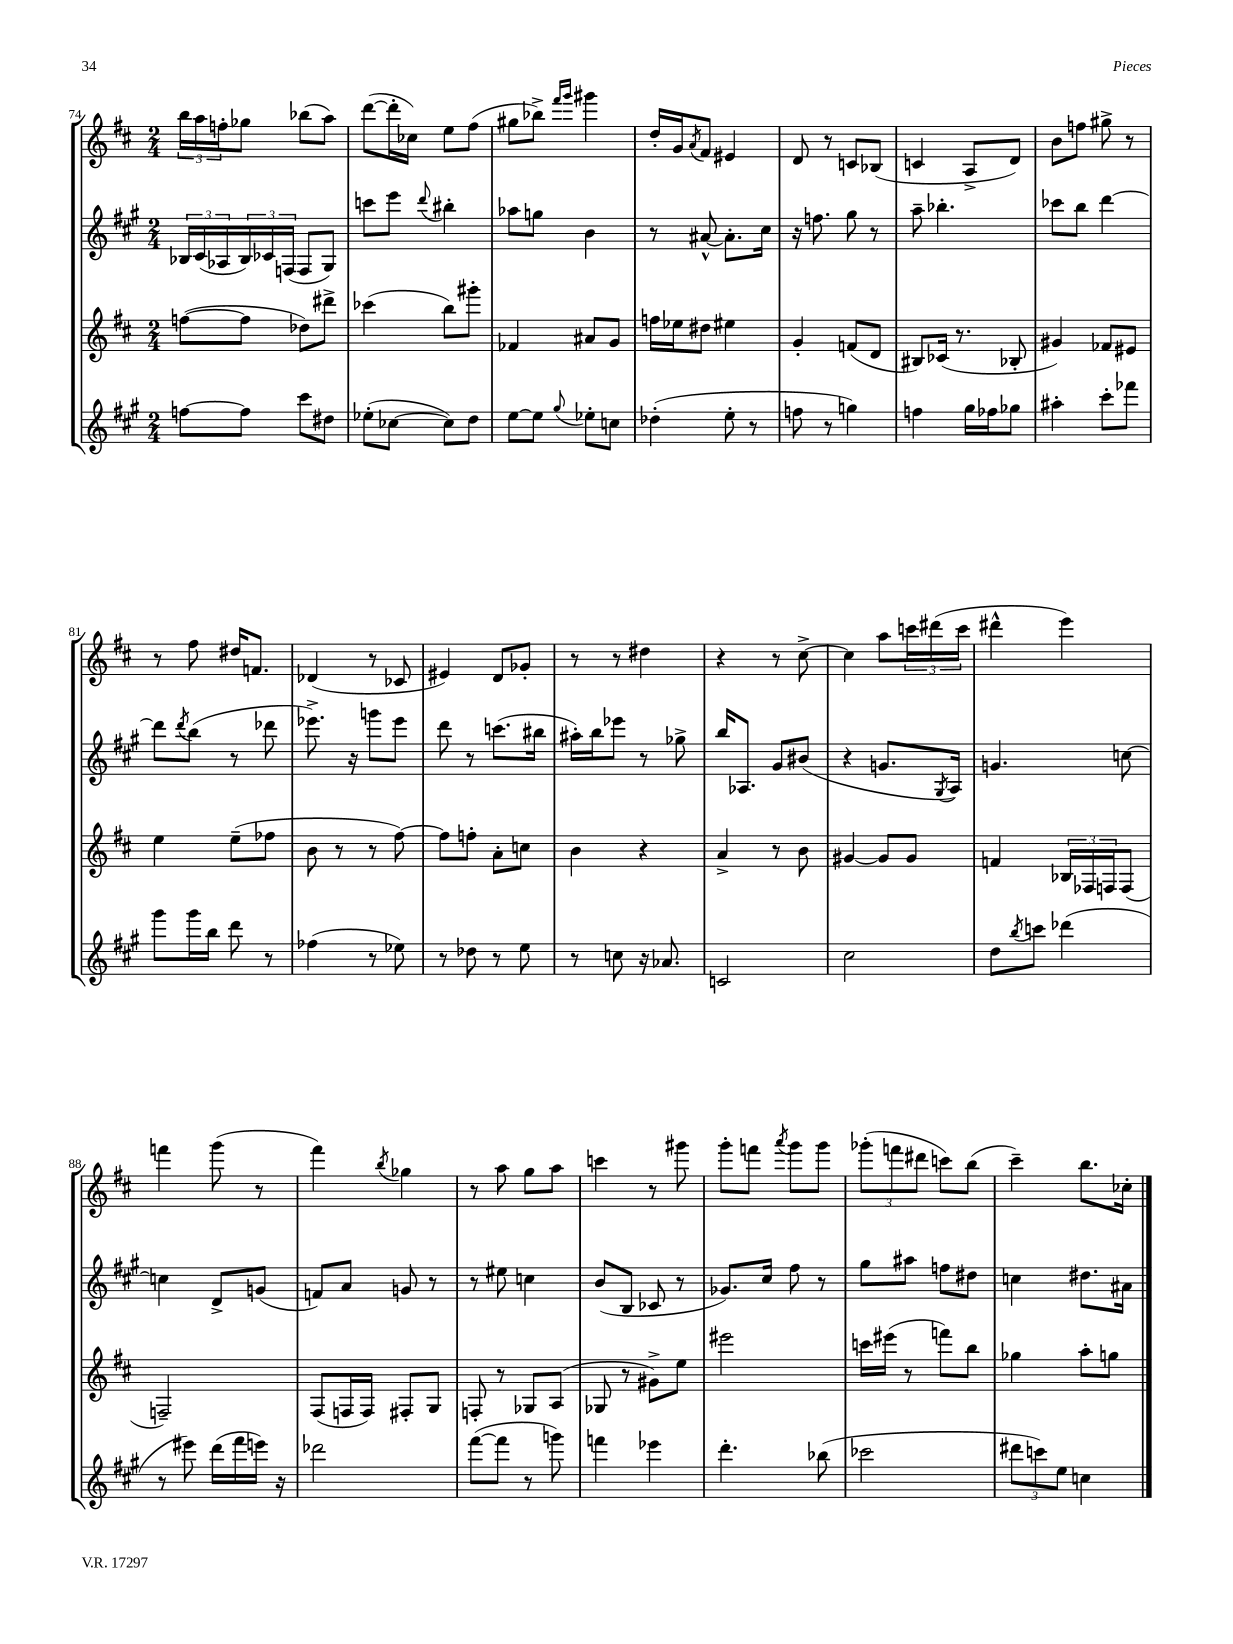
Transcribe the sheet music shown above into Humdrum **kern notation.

**kern	**kern	**kern	**kern
*part4	*part3	*part2	*part1
*staff4	*staff3	*staff2	*staff1
*clefG2	*clefG2	*clefG2	*clefG2
*k[f#c#g#]	*k[f#c#]	*k[f#c#g#]	*k[f#c#]
*M2/4	*M2/4	*M2/4	*M2/4
=74	=74	=74	=74
[8ffn\L	([8ffn\L	24B-X/LL	24bb\LL
.	.	(24c#/	24aa\
.	.	24A-X/	24ffn'\J
8ff\J]	8ff\J]	24B-/)	8gg-X\J
.	.	24c-X/	.
.	.	(24Fn/JJ	.
8ccc#\L	8dd-X\L)	8F/L	(8bb-X\L
8dd#X\J	8ddd#X^\J	8G#/J)	8aa\J)
=75	=75	=75	=75
(8ee-X'\L	(4ccc-X\	8cccn\L	([8ddd\L
[8cc-X\J	.	8eee\J	16ddd'\L]
.	.	.	16cc-X\JJ)
.	.	8qqddd/	.
8cc-\L])	8bb\L)	4bb#X'\	8ee\L
8dd\J	8ggg#X'\J	.	(8ff#\J
=76	=76	=76	=76
[8ee\L	4f-X/	8aa-X\L	8gg#X\L
8ee\J]	.	8ggn\J	8bb-X^\J)
.	.	.	16qqfff#/LL
8qqgg#/	.	.	16qqggg/JJ
8ee-X'\L	8a#X/L	4b\	4ggg#X\
8ccn\J	8g/J	.	.
=77	=77	=77	=77
(4dd-X'\	16ffn\LL	8r	16dd'/LL
.	16ee-X\J	.	16g/J
.	.	.	8qa/
.	8dd#X\J	[8a#X^^/	8f#/J
8ee'\	4ee#X\	8.a#'\L]	4e#X/
8r	.	.	.
.	.	16cc#\Jk	.
=78	=78	=78	=78
8ffn\	4g'/	16r	8d/
.	.	8.ffn\	.
8r	.	.	8r
4ggn\)	(8fn/L	8gg#\	8cn/L
.	8d/J	8r	(8B-X/J
=79	=79	=79	=79
4ffn\	8B#X/L)	8aa~\	4cn/
.	(16c-X/Jk	4.bb-X'\	.
.	8.r	.	.
16gg#\LL	.	.	8A^/L
16ff-X\J	.	.	.
8gg-X\J	8B-X'/	.	8d/J)
=80	=80	=80	=80
4aa#X'\	4g#X/)	8ccc-X\L	8b\L
.	.	8bb\J	8ffn\J
8ccc#'\L	8f-X/L	[4ddd\	8gg#X^\
8fff-X\J	8e#X/J	.	8r
!!LO:LB:g=z
=81	=81	=81	=81
8ggg#\L	4ee\	8ddd\L]	8r
.	.	8qddd/	.
16ggg#\L	.	(8bb\J	8ff#\
16bb\JJ	.	.	.
8ddd\	(8ee~\L	8r	16dd#X/KL
.	.	.	8.fn/J
8r	8ff-X\J	8ddd-X\	.
=82	=82	=82	=82
(4ff-X\	8b\	8.eee-X^\)	(4d-X/
.	8r	.	.
.	.	16r	.
8r	8r	8gggn\L	8r
8ee-X\)	[8ff#\)	8eee-\J	8c-X/
=83	=83	=83	=83
8r	8ff#\L]	8ddd\	4e#X/)
8dd-X\	8ffn'\J	8r	.
8r	8a'\L	(8.cccn\L	8d/L
8ee\	8ccn\J	.	8g-X'/J
.	.	16bb#X\Jk	.
=84	=84	=84	=84
8r	4b\	16aa#X'\LL)	8r
.	.	16bb\J	.
8ccn\	.	8eee-X\J	8r
16r	4r	8r	4dd#X\
8.a-X/	.	.	.
.	.	8gg-X^\	.
=85	=85	=85	=85
2cn/	4a^/	16bb/KL	4r
.	.	8.A-X/J	.
.	8r	8g#/L	8r
.	8b\	(8b#X/J	[8cc#^\
=86	=86	=86	=86
2cc#\	[4g#X/	4r	4cc#\]
.	8g#/L]	8.gn/L	8aa\L
.	8g#/J	.	24cccn\L
.	.	.	(24ddd#X\
.	.	8qG#/	.
.	.	16A/Jk)	.
.	.	.	24ccc\JJ
=87	=87	=87	=87
8dd\L	4fn/	4.gn/	4ddd#X^^\
8qbb/	.	.	.
8cccn\J	.	.	.
(4ddd-X\	24B-X/LL	.	4eee\)
.	24F-X/	.	.
.	24Fn/J	.	.
.	(8F/J	[8ccn\	.
!!LO:LB:g=z
=88	=88	=88	=88
8r	2Fn~/)	4ccn\]	4fffn\
8eee#X\)	.	.	.
(16ddd\LL	.	8d^/L	(8ggg\
16fff#\	.	.	.
16eeen\JJ)	.	(8gn/J	8r
16r	.	.	.
=89	=89	=89	=89
2ddd-X\	(8F#/L	8fn/L)	4fff#\)
.	16Fn/L	8a/J	.
.	16F/JJ)	.	.
.	.	.	8qbb/
.	8F#X'/L	8gn/	4gg-X\
.	8G/J	8r	.
=90	=90	=90	=90
([8fff#\L	8Fn'/	8r	8r
8fff#\J]	8r	8ee#X\	8aa\
8r	8G-X/L	4ccn\	8gg\L
8gggn\)	(8A/J	.	8aa\J
=91	=91	=91	=91
4fffn\	8G-X/	(8b/L	4cccn\
.	8r	8B/J	.
4eee-X\	8g#X^\L)	8c-X/	8r
.	8ee\J	8r	8ggg#X\
=92	=92	=92	=92
4.ddd'\	2eee#X\	8.g-X/L)	8ggg'\L
.	.	.	8fffn\J
.	.	16cc#/Jk	.
.	.	.	8qaaa/
.	.	8ff#\	8ggg\L
(8bb-X\	.	8r	8ggg\J
=93	=93	=93	=93
2ccc-X\	16cccn\LL	8gg#\L	(12ggg-X'\L
.	(16eee#X\JJ	.	.
.	.	.	12fffn\
.	8r	8aa#X\J	.
.	.	.	12ddd#X\J
.	8fffn\L)	8ffn\L	8cccn\L)
.	8bb\J	8dd#X\J	(8bb\J
=94	=94	=94	=94
12ddd#X\L	4gg-X\	4ccn\	4ccc#~\)
12cccn\)	.	.	.
12ee\J	.	.	.
4ccn\	8aa'\L	8.dd#X\L	8.bb\L
.	8ggn\J	.	.
.	.	16a#X\Jk	16cc-X'\Jk
==	==	==	==
*-	*-	*-	*-
